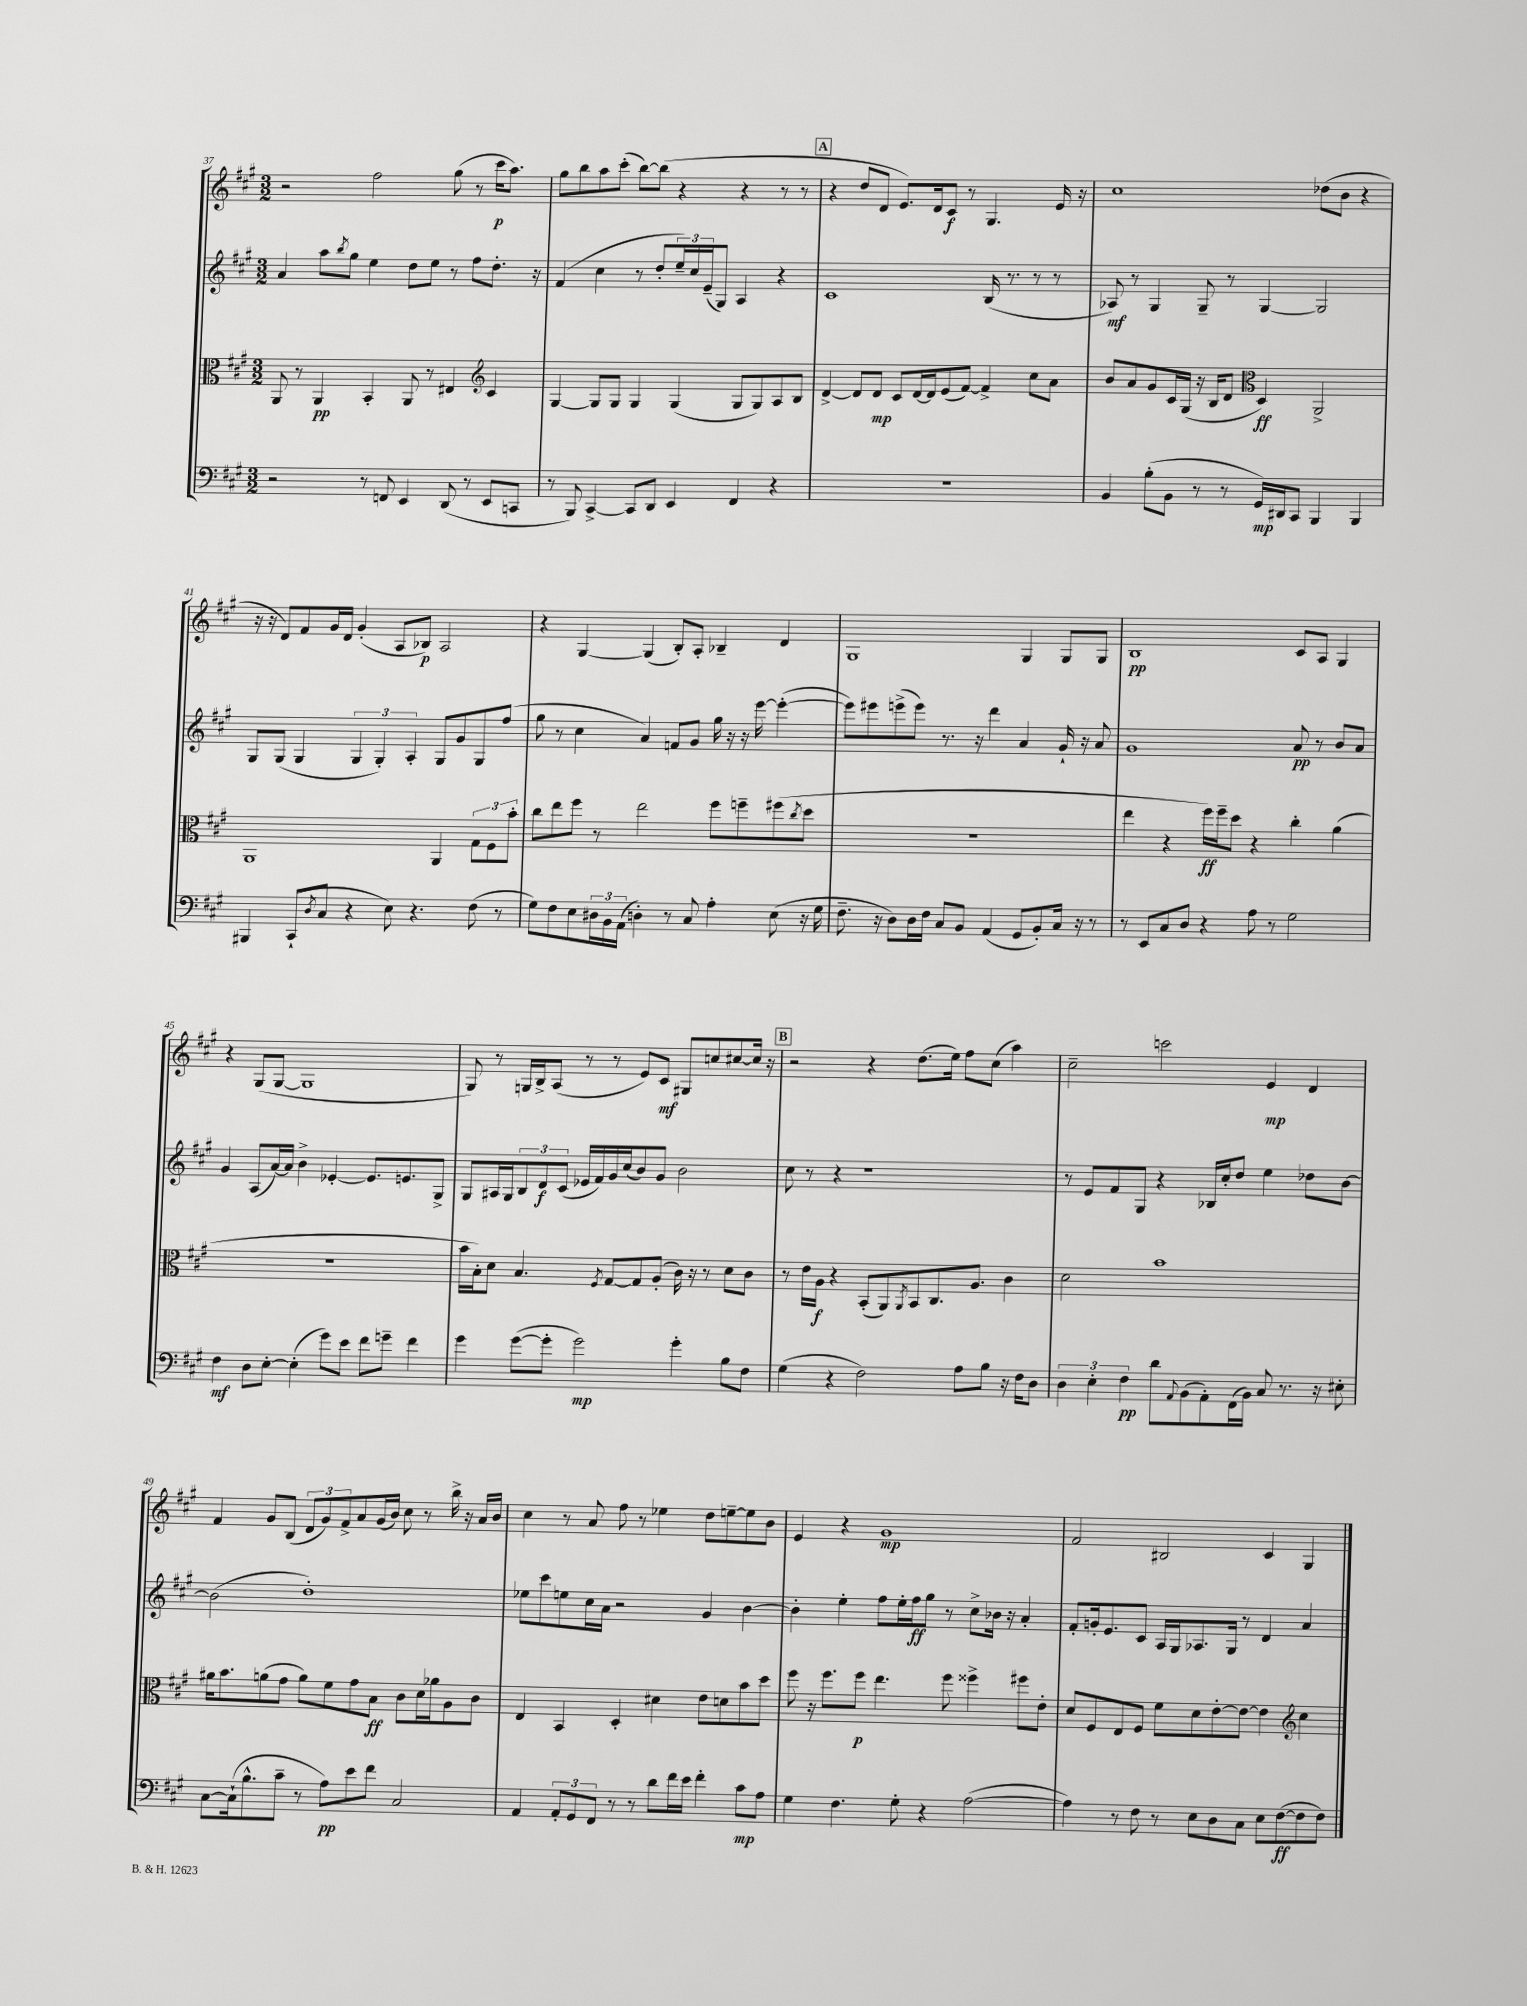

**kern	**kern	**kern	**kern
*staff4	*staff3	*staff2	*staff1
*clefF4	*clefC3	*clefG2	*clefG2
*k[f#c#g#]	*k[f#c#g#]	*k[f#c#g#]	*k[f#c#g#]
*M3/2	*M3/2	*M3/2	*M3/2
2r	8AA/	4a/	2r
.	8r	.	.
.	4AA/	8aa\L	.
.	.	8qbb/	.
.	.	8gg#\J	.
8r	4BB'/	4ee\	2ff#\
8FF/	.	.	.
4EE/	8AA/	8dd\L	.
.	8r	8ee\J	.
(8DD/	4E#/	8r	(8gg#\
8r	.	8ff#\L	8r
*	*clefG2	*	*
8EE/L	4c#/	8.dd'\J	16ccc#\LK
.	.	.	8.aa\J)
8CC/J	.	.	.
.	.	16r	.
=	=	=	=
8r	[4G#/	(4f#/	8gg#\L
8BBB/)	.	.	8bb\
[4CC#^/	8G#/]L	4cc#\	8aa\
.	8G#/J	.	(8ccc#'\J
8CC#/]L	4G#/	8r	[8bb\L)
8DD/J	.	8dd'/L	(8bb\]J
4EE/	(4G#/	24ee~/L)	4r
.	.	24cc#/	.
.	.	(24e~/J	.
.	.	8G#/J)	.
4FF#/	8G#/L	4A/	4r
.	8G#/)	.	.
4r	8A/	4r	8r
.	8B/J	.	8r
=	=	=	=
1.r	[4d^/	1c#	4r
.	8d/]L	.	8dd/L
.	8d/J	.	8d/J
.	8c#/L	.	8.e/L)
.	[16d/L	.	.
.	16d/]J	.	16d/k
.	(8e/	.	8c#/J
.	[8f#/J)	.	8r
.	4f#^/]	(16B/	4.G#/
.	.	8.r	.
.	8cc#\L	8r	.
.	8a\J	8r	16e/
.	.	.	16r
=	=	=	=
4BB/	8b/L	8A-/)	1cc#
.	8a/	8r	.
(8B'\L	8g#/	4G#/	.
8BB\J	16c#/L	.	.
.	(16G#/JJ	.	.
8r	16r	8G#~/	.
.	16B/LK	.	.
8r	8d/J	8r	.
*	*clefC3	*	*
16GG#/LL)	4D/)	[4G#/	.
16DD#/J	.	.	.
8CC#/J	.	.	.
4BBB/	2AA^/	2G#/]	(8dd-\L
.	.	.	8b\J
4BBB/	.	.	4r
=	=	=	=
4BBB#/	1AA	8G#/L	16r
.	.	.	16r
.	.	(8G#/J	8d/L)
(8CC#`/L	.	4G#/	8f#/
8qD/	.	.	.
8C#/J	.	.	16g#/L
.	.	.	16d/JJ
4r	.	6G#/	(4g#'/
.	.	6G#'/)	.
8E\)	.	.	8A/L
.	.	6A'/	.
4.r	.	.	8B-/J)
.	4AA/	8G#/L	2A/
.	.	8g#/	.
(8F#\	12G#\L	8G#/	.
.	12F#\	.	.
8r	.	(8ff#/J	.
.	12b'\J	.	.
=	=	=	=
8G#\L)	8cc#\L	8gg#\	4r
8F#\	8ee\	8r	.
8E\	8ff#\J	4cc#\	[4G#/
24D#\L	8r	.	.
24BB\	.	.	.
(24AA\JJ	.	.	.
4D'\)	2ee\	4a/)	(4G#/]
8r	.	8f/L	8B'/L)
8C#/	.	8g#/J	8A'/J
4A'\	8ff#\L	16gg#\	4B-~/
.	.	16r	.
.	8ff~\	16r	.
.	.	[16eee\	.
(8E\	(8ff#\	(4eee'\_	4d/
.	8qcc#/	.	.
16r	8dd\J	.	.
16G#\	.	.	.
=	=	=	=
8.F#~\	1.r	8eee\]L)	1G#
.	.	8eee#\	.
16r	.	.	.
8D\L)	.	(8eee^\	.
16D\L	.	8eee\J)	.
16F#\JJ	.	.	.
8C#/L	.	8.r	.
8BB/J	.	.	.
.	.	16r	.
(4AA/	.	4ddd\	.
8GG#/L	.	4a/	4G#/
8BB'/)	.	.	.
16C#/Jk	.	16g#`/	8G#/L
16r	.	16r	.
8r	.	8a/	8G#/J
=	=	=	=
8r	4ee\	1g#	1B
8EE/L	.	.	.
8C#/	4r	.	.
8D/J	.	.	.
4r	16ff#\LL)	.	.
.	16ff#~\J	.	.
.	8dd\J	.	.
8A\	4r	.	.
8r	.	.	.
2G#\	4cc#'\	8a/	8c#/L
.	.	8r	8A/J
.	(4a\	8b/L	4G#/
.	.	8a/J	.
=	=	=	=
4F#\	1.r	4g#/	4r
8D\L	.	(8A/L	(8G#/L
[8E'\J	.	[16a/L)	[8G#/J
.	.	16a/]JJ	.
(4E'\]	.	4b^\	1G#]
8g#\L)	.	[4e-'/	.
8e\J	.	.	.
8f#\L	.	8.e-/]L	.
8g~\J	.	.	.
.	.	8.e/	.
4f#\	.	.	.
.	.	8G#^/J	.
=	=	=	=
4g#\	16b\LL	8G#/L	8G#/)
.	16B'\J)	.	.
.	8d\J	16A#/L	8r
.	.	16G#/J	.
([8g#\L	4.B/	12B/	16G/LL
.	.	.	16B^/J
.	.	12d/	.
8g#'\]J	.	.	(8A/J
.	.	(12c#/J	.
2g#\)	.	16e-/LL	8r
.	.	16f#/)	.
.	8qF#/	.	.
.	[8G#/L	16g#/	8r
.	.	(16cc#/J	.
.	8G#/]	8b/)	8e/L)
.	(8A'/J	8g#/J	8c#/J
4g#'\	16c#\)	2b\	8G#/L
.	16r	.	.
.	8r	.	8cc/
8B\L	8d\L	.	[8cc#/
8F#\J	8c#\J	.	16cc#/]Jk
.	.	.	16r
=	=	=	=
(4G#\	8r	8cc#\	2r
.	16e\LL	8r	.
.	16A\JJ	.	.
4r	4r	4r	.
2F#\)	(8BB'/L	1r	4r
.	8AA/)	.	.
.	8qAA/	.	.
.	8BB/	.	(8.dd\L
.	8.C#/	.	.
.	.	.	16ee\Jk)
8A\L	.	.	8ff#\L
.	8.A/J	.	.
8B\J	.	.	(8cc#\J
16r	4c#\	.	4aa\)
16F#\LK	.	.	.
8D\J	.	.	.
=	=	=	=
6D\	2d\	8r	2cc#~\
.	.	8e/L	.
6E'\	.	.	.
.	.	8f#/	.
6F#\	.	.	.
.	.	8G#/J	.
8d\L	1b	4r	2ccc\
8qqAA/	.	.	.
(8BB\	.	.	.
8AA'\)	.	16B-/LL	.
.	.	16cc#'/J	.
(16FF#\L	.	8dd/J	.
16BB\JJ)	.	.	.
8C#/	.	4ee\	4e/
8.r	.	.	.
.	.	8dd-\L	4d/
16r	.	.	.
8E#'\	.	[8b\J	.
=	=	=	=
[8C#\L	16a#\LK	(2b\]	4f#/
.	8.b\	.	.
(16C#`\]k	.	.	.
8.B^^\	.	.	.
.	(8a\	.	8g#/L
8c#~\J	8g#\J	.	(8B/J
8r	8a\L)	1dd')	12d/L
.	.	.	12g#/)
8A\L)	8f#\	.	.
.	.	.	12f#^/
8e\	8g#\	.	8a/
8f#\J	8B\J	.	(16g#/L
.	.	.	16b/JJ)
2C#/	8c#\L	.	8cc#\
.	16d\L	.	8r
.	16a-\J	.	.
.	8A\	.	16bb^\
.	.	.	16r
.	8c#\J	.	16a/LL
.	.	.	16b/JJ
=	=	=	=
4AA/	4E/	8ee-\L	4cc#\
.	.	8ccc#\	.
12AA'/L	4BB/	8ee\	8r
12GG#/	.	.	.
.	.	16cc#\L	8a/
12FF#/J	.	.	.
.	.	16a\JJ	.
8r	4D'/	2r	8ff#\
8r	.	.	8r
8d\L	4d#\	.	4ee-\
16f#\L	.	.	.
16e\JJ	.	.	.
4f#'\	8e\L	4g#/	8dd\L
.	8d\	.	[8ee~\
8c#\L	8b\	[4b\	8ee\]
8A\J	8dd\J	.	8b\J
=	=	=	=
4G#\	8ff#\	4b'\]	4e/
.	16r	.	.
.	8.ff#\L	.	.
4.F#\	.	4ee'\	4r
.	8ff#\J	.	.
.	4.ee\	8ff#\L	1g#
8G#'\	.	16ee'\L	.
.	.	16ff#\J	.
4r	.	8gg#\J	.
.	8ff#\	8r	.
([2A\	4ff##^\	8cc#^\L	.
.	.	16b-\Jk	.
.	.	16r	.
.	8ff#\L	4a'/	.
.	8e'\J	.	.
=	=	=	=
4A\])	8d/L	8f#'/L	2f#/
.	8F#/	16g'/k	.
.	.	8.e/	.
8r	8E/	.	.
8F#\	8F#/J	8c#/J	.
8r	8f#\L	16A/LL	2B#/
.	.	16G#/J	.
8E\L	8d\	8.A-/	.
8D\	[8e'\	.	.
.	.	16G#/Jk	.
8C#\J	8e\_J	8r	.
8E\L	4e\]	4d/	4c#/
([8F#\	.	.	.
*	*clefG2	*	*
8F#\]	4cc#\	4a/	4G#/
8F#\J)	.	.	.
==	==	==	==
*-	*-	*-	*-
